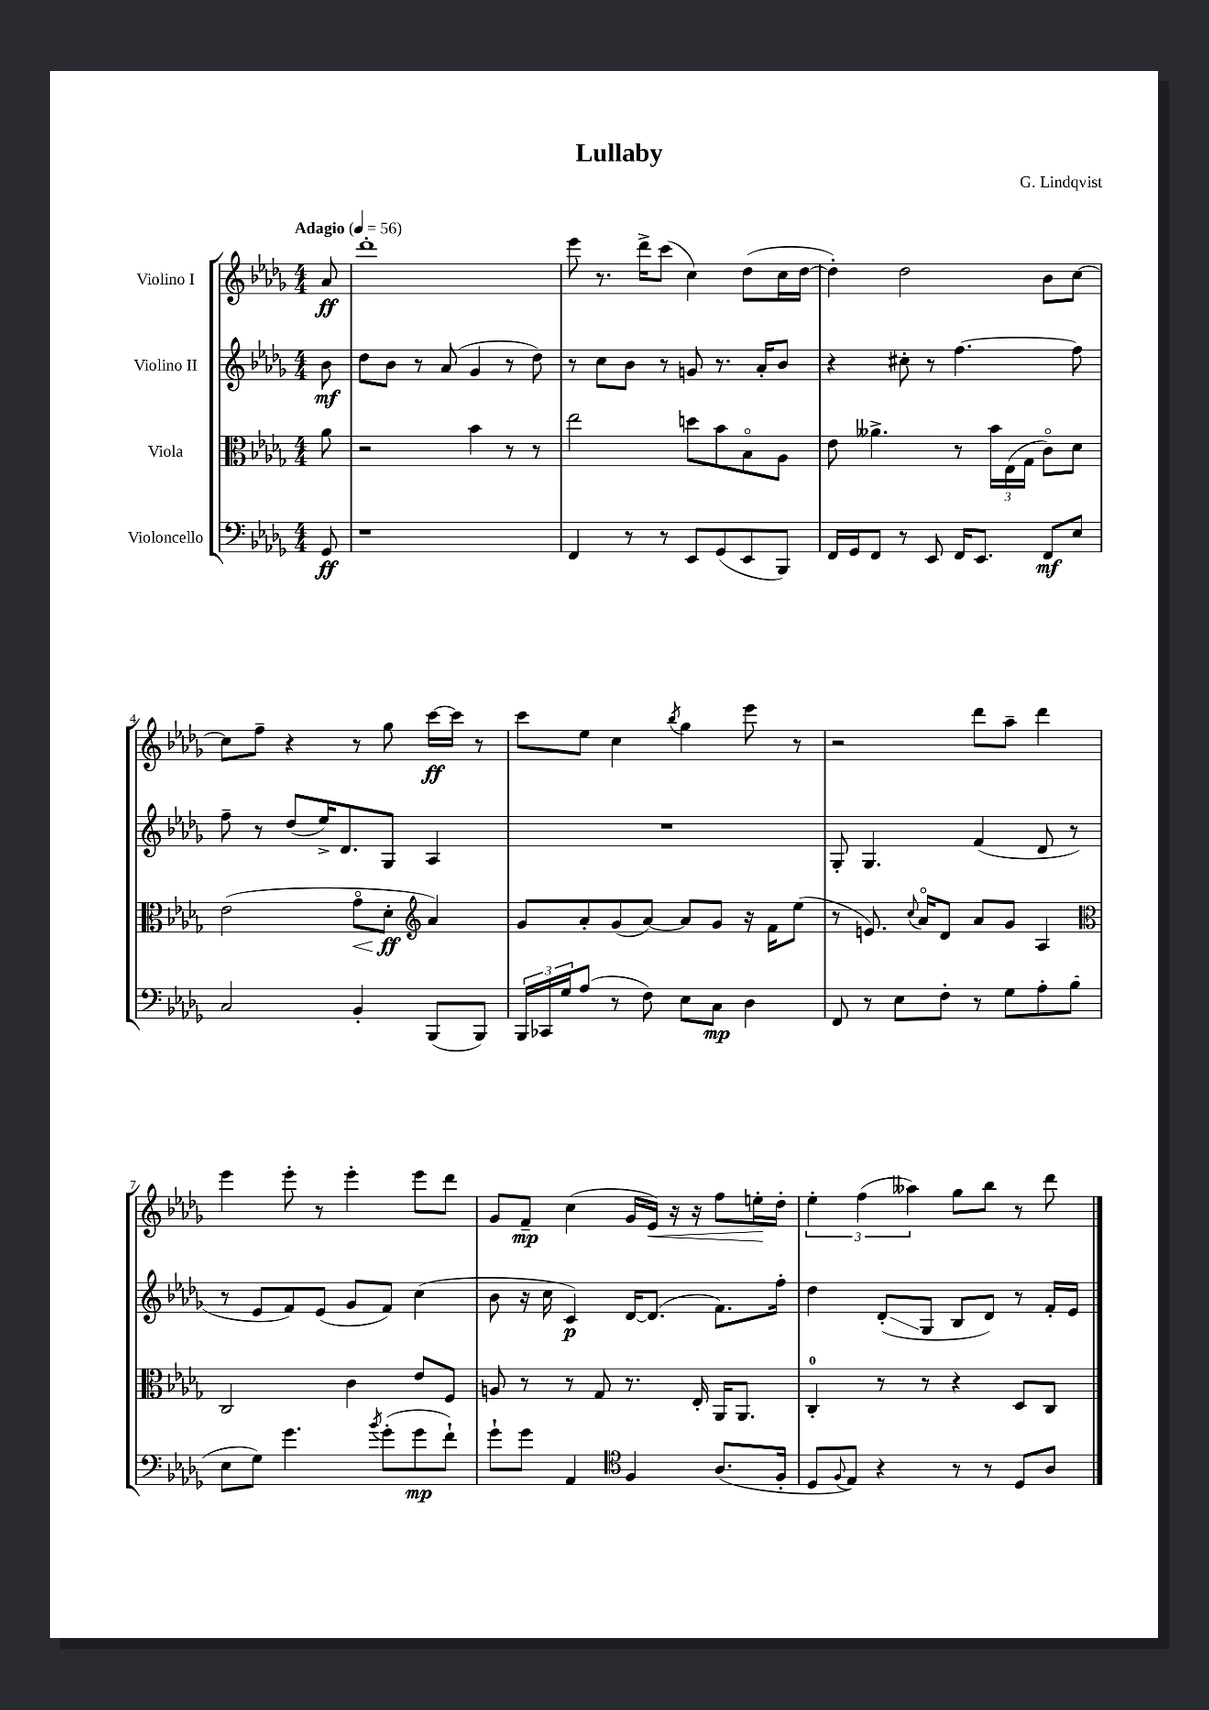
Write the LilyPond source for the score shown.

\header { title = "Lullaby" composer = "G. Lindqvist" }
<<
\new StaffGroup <<
\new Staff = "s0" \with { instrumentName = "Violino I" } {
    \clef treble \key des \major \numericTimeSignature \time 4/4 \partial 8 \tempo "Adagio" 4 = 56
    aes'8\ff |
    des'''1-. |
    ees'''8 r8. des'''16-> c'''8( c''4) des''8( c''16 des''16~ |
    des''4-.) des''2 bes'8 c''8~ |
    c''8 f''8-- r4 r8 ges''8 c'''16~\ff c'''16 r8 |
    c'''8 ees''8 c''4 \acciaccatura { bes''8 } ges''4 ees'''8 r8 |
    r2 des'''8 aes''8-- des'''4 |
    ees'''4 ees'''8-. r8 ees'''4-. ees'''8 des'''8 |
    ges'8 f'8--\mp c''4( ges'16 ees'16\<) r16 r16 f''8 e''16-.\! des''16-. |
    \tuplet 3/2 { ees''4-. f''4( aeses''4) } ges''8 bes''8 r8 des'''8 \bar "|." |
}
\new Staff = "s1" \with { instrumentName = "Violino II" } {
    \clef treble \key des \major \numericTimeSignature \time 4/4 \partial 8
    bes'8\mf |
    des''8 bes'8 r8 aes'8( ges'4 r8 des''8) |
    r8 c''8 bes'8 r8 g'8 r8. aes'16-. bes'8 |
    r4 cis''8-. r8 f''4.~ f''8 |
    f''8-- r8 des''8( ees''16->) des'8. ges8 aes4 |
    R1 |
    ges8-. ges4. f'4( des'8 r8 |
    r8 ees'8 f'8) ees'8( ges'8 f'8) c''4( |
    bes'8 r16 c''16 c'4\p) des'16~ des'8.( f'8.) f''16-. |
    des''4 des'8-.\glissando( ges8 bes8 des'8) r8 f'16-. ees'16 \bar "|." |
}
\new Staff = "s2" \with { instrumentName = "Viola" } {
    \clef alto \key des \major \numericTimeSignature \time 4/4 \partial 8
    aes'8 |
    r2 bes'4 r8 r8 |
    ees''2 d''8 bes'8 bes8\flageolet aes8 |
    ees'8 aeses'4.-> r8 \tuplet 3/2 { bes'16 ees16( ges16 } c'8\flageolet) des'8 |
    ees'2( ges'8\flageolet\< des'8-.\ff\! \clef treble aes'4) |
    ges'8 aes'8-. ges'8( aes'8~) aes'8 ges'8 r16 f'16 ees''8( |
    r8 e'8.) \appoggiatura { c''8 } aes'16\flageolet des'8 aes'8 ges'8 aes4 |
    \clef alto c2 c'4 ees'8 f8 |
    a8 r8 r8 ges8 r8. ees16-. aes,16 aes,8. |
    c4-0-. r8 r8 r4 des8 c8 \bar "|." |
}
\new Staff = "s3" \with { instrumentName = "Violoncello" } {
    \clef bass \key des \major \numericTimeSignature \time 4/4 \partial 8
    ges,8\ff |
    r1 |
    f,4 r8 r8 ees,8 ges,8( ees,8 bes,,8) |
    f,16 ges,16 f,8 r8 ees,8 f,16 ees,8. f,8\mf ees8 |
    c2 bes,4-. bes,,8( bes,,8) |
    \tuplet 3/2 { bes,,16 ces,16 ges16 } aes8( r8 f8) ees8 c8\mp des4 |
    f,8 r8 ees8 f8-. r8 ges8 aes8-. bes8( |
    ees8 ges8) ges'4. \acciaccatura { bes'8 } ges'8-.( ges'8\mp f'8-!) |
    ges'8-! ges'8 aes,4 \clef tenor f4 aes8.( f16-. |
    des8 \appoggiatura { f8 } ees8) r4 r8 r8 des8 aes8 \bar "|." |
}
>>
>>
